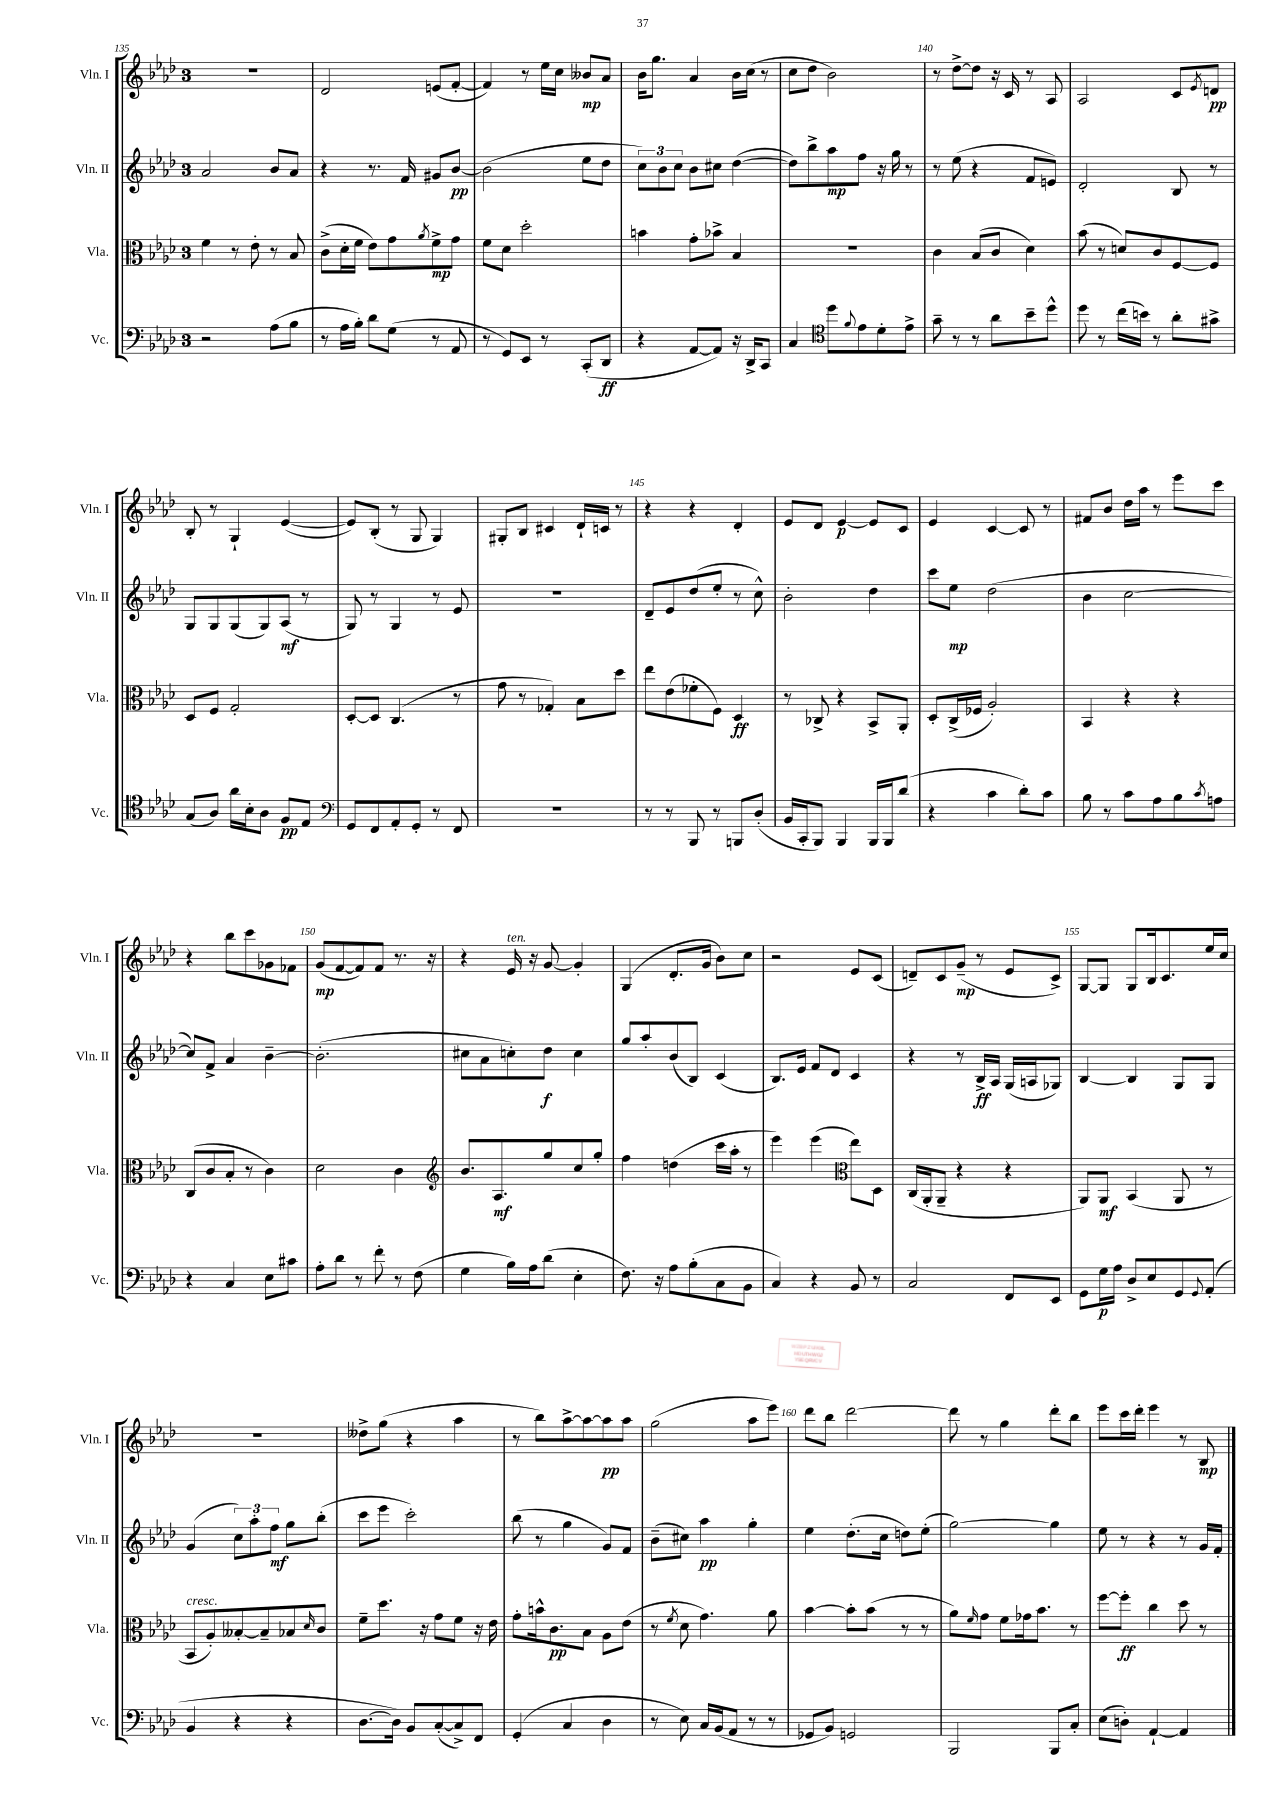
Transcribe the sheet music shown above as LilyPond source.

<<
\new StaffGroup <<
\new Staff = "s0" \with { instrumentName = "Vln. I" shortInstrumentName = "Vln. I" } {
    \clef treble \key aes \major \once \override Staff.TimeSignature.style = #'single-digit \time 3/4
    R2. |
    des'2 e'8( f'8~-. |
    f'4) r8 ees''16 c''16 beses'8\mp aes'8 |
    bes'16 g''8. aes'4 bes'16 c''16( r8 |
    c''8 des''8 bes'2) |
    r8 des''8~-> des''8 r16 c'16 r8 aes8 |
    aes2 c'8 \acciaccatura { ees'8 } d'8\pp |
    bes8-. r8 g4-! ees'4~( |
    ees'8) bes8-.( r8 g8 g4) |
    gis8-. bes8 cis'4 des'16-! c'16 r8 |
    r4 r4 des'4-. |
    ees'8 des'8 ees'4~\p ees'8 c'8 |
    ees'4 c'4~ c'8 r8 |
    fis'8 bes'8 des''16 aes''16 r8 ees'''8 c'''8 |
    r4 bes''8 c'''8 ges'8 fes'8 |
    g'8\mp( f'8~ f'8) f'8 r8. r16 |
    r4 ees'16^\markup { \italic "ten." } r16 g'8~ g'4-. |
    g4( des'8.-. g'16 bes'8) c''8 |
    r2 ees'8 c'8( |
    d'8--) c'8 g'8--\mp( r8 ees'8 c'8->) |
    g8~ g8 g8 bes16 c'8. ees''16 c''16 |
    R2. |
    deses''8-> g''8( r4 aes''4 |
    r8 bes''8) aes''8~-> aes''8~ aes''8\pp aes''8 |
    g''2( aes''8 ees'''8) |
    des'''8 bes''8 des'''2~ |
    des'''8 r8 g''4 des'''8-. bes''8 |
    ees'''8 c'''16 des'''16-. ees'''4 r8 bes8\mp \bar "|." |
}
\new Staff = "s1" \with { instrumentName = "Vln. II" shortInstrumentName = "Vln. II" } {
    \clef treble \key aes \major \once \override Staff.TimeSignature.style = #'single-digit \time 3/4
    aes'2 bes'8 aes'8 |
    r4 r8. f'16 gis'8 bes'8~\pp |
    bes'2( ees''8 des''8 |
    \tuplet 3/2 { c''8) bes'8 c''8 } bes'8 cis''8 des''4~( |
    des''8) bes''8-> aes''8\mp f''8 r16 g''16 r8 |
    r8 ees''8( r4 f'8 e'8) |
    des'2-. bes8 r8 |
    g8 g8 g8( g8) aes8\mf( r8 |
    g8) r8 g4 r8 ees'8 |
    R2. |
    des'8-- ees'8 des''8( ees''8-. r8 c''8-^) |
    bes'2-. des''4 |
    c'''8 ees''8\mp des''2( |
    bes'4 c''2~ |
    c''8) f'8-> aes'4 bes'4~-- |
    bes'2.-.( |
    cis''8 aes'8 c''8-.) des''8\f c''4 |
    g''8 aes''8-. bes'8( bes8) c'4( |
    bes8.) ees'16 f'8 des'8 c'4 |
    r4 r8 bes16->\ff aes16 g16( a16 ges8) |
    bes4~ bes4 g8 g8 |
    g'4( \tuplet 3/2 { c''8) aes''8-. f''8\mf } g''8 bes''8-.( |
    c'''8 ees'''8 c'''2-.) |
    bes''8( r8 g''4 g'8) f'8 |
    bes'8--( cis''8) aes''4\pp g''4-. |
    ees''4 des''8.-.( c''16 d''8) ees''8-.( |
    g''2~) g''4 |
    ees''8 r8 r4 r8 g'16 f'16-. \bar "|." |
}
\new Staff = "s2" \with { instrumentName = "Vla." shortInstrumentName = "Vla." } {
    \clef alto \key aes \major \once \override Staff.TimeSignature.style = #'single-digit \time 3/4
    f'4 r8 ees'8-. r8 bes8 |
    c'8->( des'16-. f'16 ees'8) g'8 \acciaccatura { aes'8 } f'8->\mp g'8 |
    f'8 des'8 des''2-. |
    b'4 g'8-. bes'8-> bes4 |
    R2. |
    c'4 bes8( c'8 des'4) |
    bes'8( r8 d'8) c'8 f8~ f8 |
    des8 f8 g2-. |
    des8~-. des8 c4.( r8 |
    g'8 r8 ges4-.) bes8 des''8 |
    ees''8 ees'8( fes'8-. f8) des4\ff |
    r8 ces8-> r4 bes,8-> aes,8-. |
    des8-. c16->( fes16 aes2-.) |
    bes,4 r4 r4 |
    c8( c'8 bes8-. r8 c'4) |
    des'2 c'4 |
    \clef treble bes'8. aes8.\mf g''8 c''8 g''8-. |
    f''4 d''4( c'''16 aes''16-. r8 |
    ees'''4) ees'''4( \clef alto ees''8) des8 |
    c16( aes,16-. aes,8-- r4 r4 |
    aes,8) aes,8\mf bes,4( aes,8 r8 |
    bes,8^\markup { \italic "cresc." } aes8-.) beses8~-. beses8-- bes8 \grace { des'16 } c'8 |
    f'8-- des''8. r16 g'8 f'8 r16 ees'16 |
    g'8-. b'16-^ c'8.\pp bes8 aes8 ees'8( |
    r8 \acciaccatura { f'8 } des'8 g'4.) aes'8 |
    bes'4~ bes'8-. bes'8( r8 r8 |
    aes'8) \grace { f'16 } g'8 f'8 ges'16 bes'8. r8 |
    f''8~ f''8-.\ff c''4 des''8 r8 \bar "|." |
}
\new Staff = "s3" \with { instrumentName = "Vc." shortInstrumentName = "Vc." } {
    \clef bass \key aes \major \once \override Staff.TimeSignature.style = #'single-digit \time 3/4
    r2 aes8( bes8 |
    r8 aes16 bes16-.) des'8 g8( r8 aes,8 |
    r8 g,8) ees,8 r8 c,8-.( des,8\ff |
    r4 aes,8~ aes,8) r16 des,16-> c,8 |
    c4 \clef tenor des''8 \appoggiatura { f'8 } ees'8 des'8-. ees'8-> |
    g'8-- r8 r8 aes'8 bes'8-- des''8-^ |
    des''8 r8 c''16( b'16) r8 aes'8-. gis'8-> |
    g8( aes8) aes'16 bes16-. aes8 f8\pp ees8 |
    \clef bass g,8 f,8 aes,8-. g,8-. r8 f,8 |
    R2. |
    r8 r8 bes,,8 r8 b,,8 des8-.( |
    bes,16 c,16-. bes,,8) bes,,4 bes,,16 bes,,16 des'8( |
    r4 c'4 des'8-.) c'8 |
    bes8 r8 c'8 aes8 bes8 \acciaccatura { c'8 } a8 |
    r4 c4 ees8 cis'8 |
    aes8-. des'8 r8 f'8-. r8 f8( |
    g4 bes16) aes16 des'8( ees4-. |
    f8.) r16 aes8 bes8-.( c8 bes,8 |
    c4) r4 bes,8 r8 |
    c2 f,8 ees,8 |
    g,8 g16\p aes16 des8-> ees8 g,8 \appoggiatura { g,8 } aes,8-.( |
    bes,4 r4 r4 |
    des8.~ des16) bes,8 c8~-.( c8->) f,8 |
    g,4-.( c4 des4 |
    r8 ees8) c16 bes,16( aes,8 r8 r8 |
    ges,8 bes,8) g,2 |
    bes,,2 bes,,8 c8-. |
    ees8( d8-.) aes,4~-! aes,4 \bar "|." |
}
>>
>>
\layout { \context { \Score currentBarNumber = #135 \override BarNumber.break-visibility = ##(#f #t #t) barNumberVisibility = #(every-nth-bar-number-visible 5) } }
